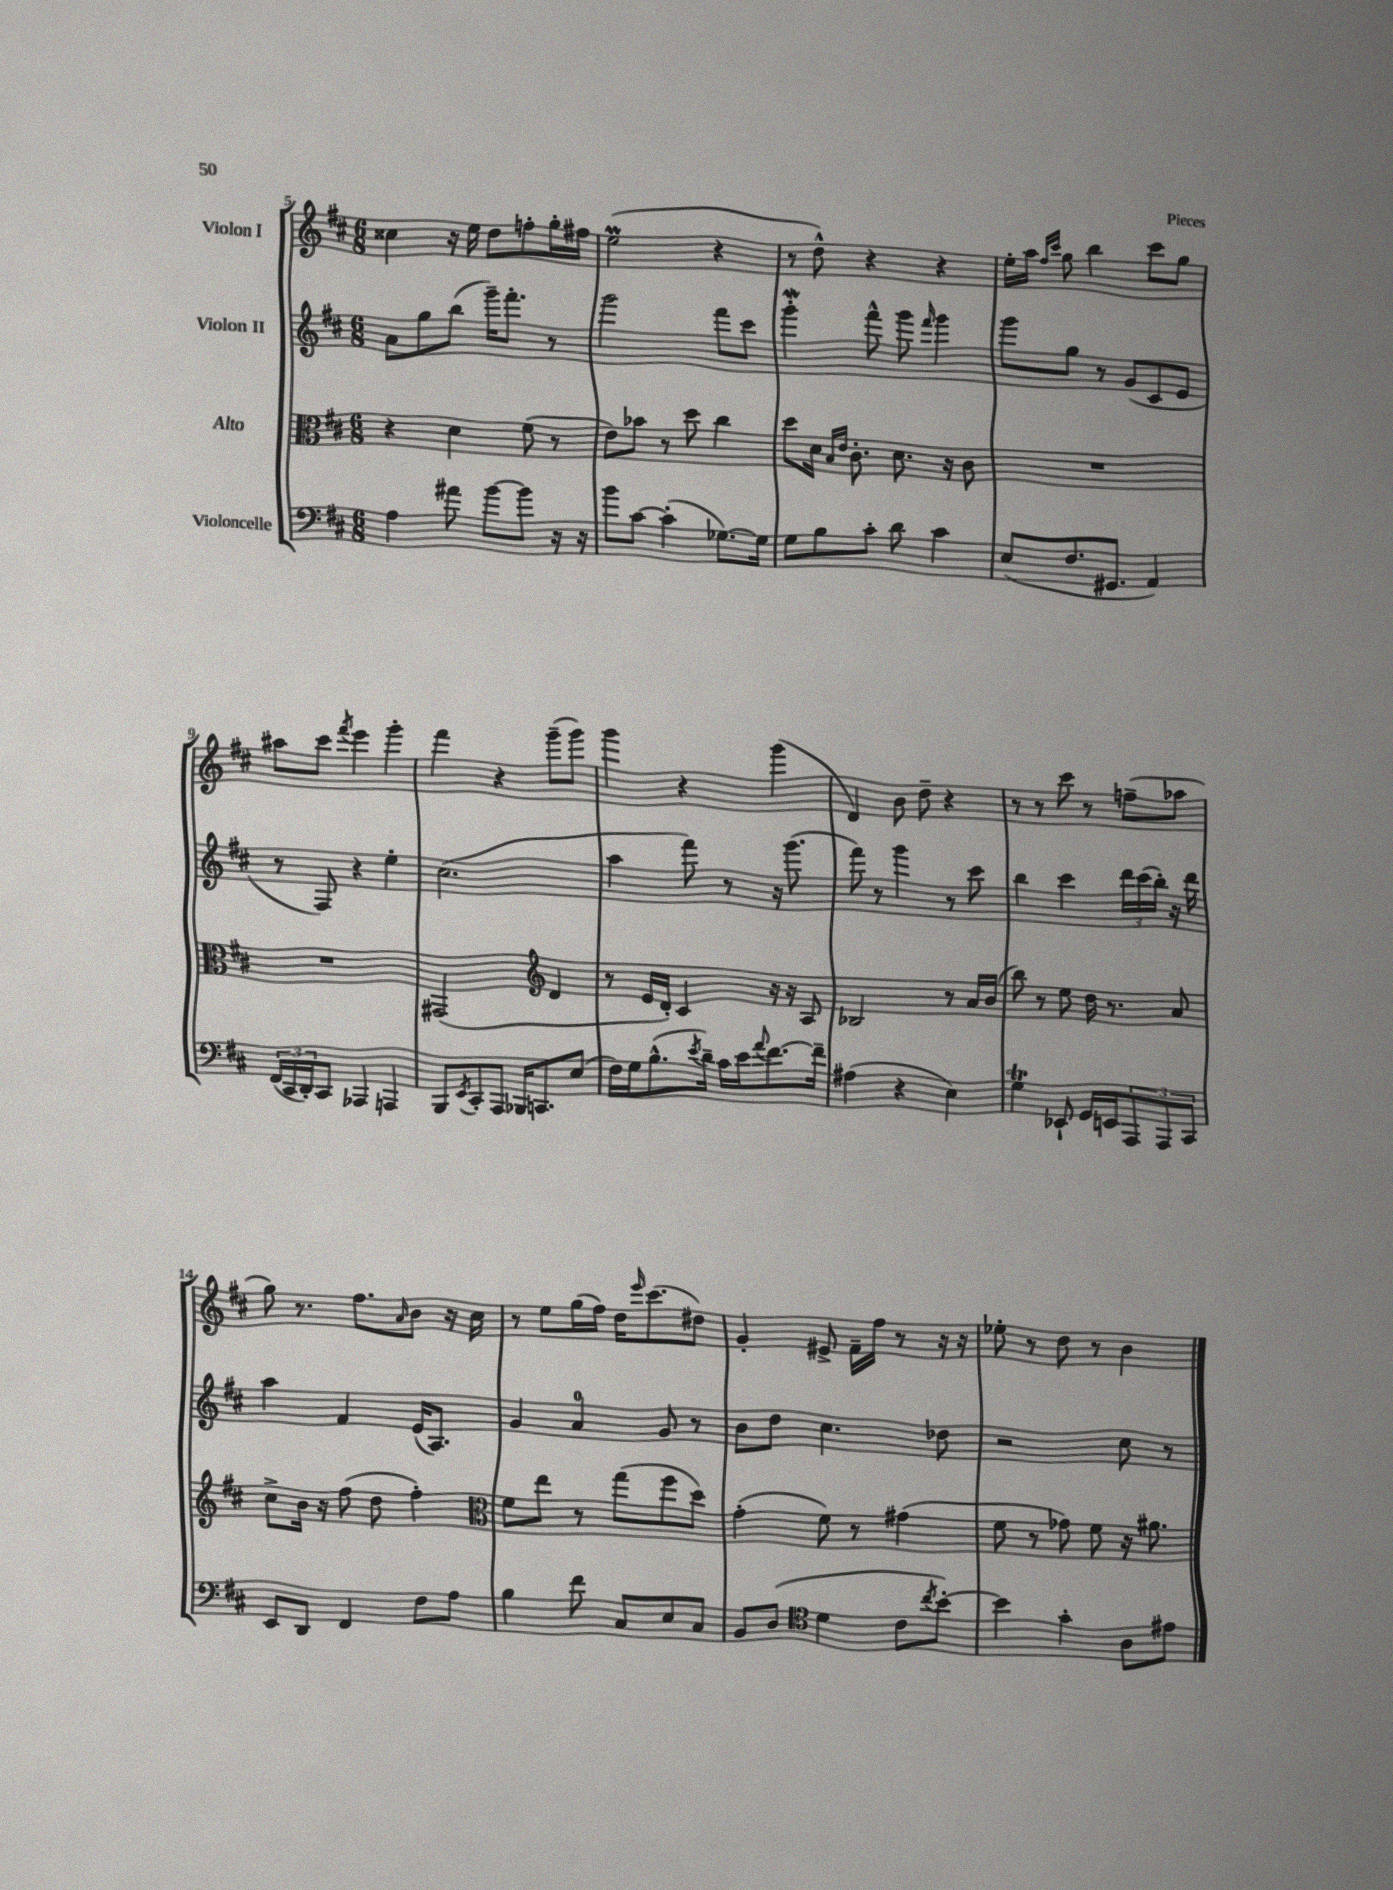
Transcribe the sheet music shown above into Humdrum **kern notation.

**kern	**kern	**kern	**kern
*staff4	*staff3	*staff2	*staff1
*clefF4	*clefC3	*clefG2	*clefG2
*k[f#c#]	*k[f#c#]	*k[f#c#]	*k[f#c#]
*M6/8	*M6/8	*M6/8	*M6/8
4A\	4r	8a\L	4cc##\
.	.	8gg\	.
8a#\	4d\	(8bb\J	16r
.	.	.	16ee\
[8b\L	.	16ggg~\LK)	8dd\L
.	.	8.fff#'\J	.
8b\]J	(8f#\	.	8ff'\
16r	8r	8r	16gg'\L
16r	.	.	16ff#\JJ
=	=	=	=
8b\L	8e\L)	2ggg\	(2ee\
[8c#\J	8b-\J	.	.
(4c#'\]	8r	.	.
.	8dd\	.	.
[8.G-\L)	4cc#\	8fff#\L	4r
.	.	8ccc#\J	.
16G-\]Jk	.	.	.
=	=	=	=
8G\L	8dd\L	4ggg'\	8r
8B\	16d\Jk	.	8dd^^\)
.	16qqB/LL	.	.
.	16qqe/JJ	.	.
.	8.c#'\	.	.
8c#'\J	.	8fff#^^\	4r
8d\	8.d\	8ggg\	.
.	.	16qqfff#/	.
4c#\	.	4ggg\	4r
.	16r	.	.
.	8c#\	.	.
=	=	=	=
(8E/L	2.r	8ggg\L	16ee'\LL
.	.	.	16aa\JJ
.	.	.	16qqff#/LL
.	.	.	16qqccc#/JJ
8.F#/	.	8gg\J	8gg\
.	.	8r	4bb\
8.GG#/J	.	.	.
.	.	(8g/L	.
4AA/)	.	8c#/	8ccc#\L
.	.	8e/J	8gg\J
=	=	=	=
(24FF#/LL	2.r	8r	8aa#\L
24CC#/	.	.	.
24DD'/J)	.	.	.
8CC#/J	.	8F#/)	8ccc#\J
.	.	.	8qfff#/
4AAA-/	.	4r	4eee\
4AAA/	.	4ee'\	4ggg'\
=	=	=	=
8BBB/L	(2GG#/	(2.cc#\	4fff#\
8qEE/	.	.	.
8CC#'/	.	.	.
8AAA/J	.	.	4r
16BBB-/LK	.	.	.
8.CC/	.	.	.
*	*clefG2	*	*
.	4d/	.	(8ggg~\L
(8E/J	.	.	8ggg\J)
=	=	=	=
16F#\LL)	8r	4aa\	4ggg\
16G\J	.	.	.
(8.B^^\	16e/LL	.	.
.	16d'/JJ)	.	.
.	4c#/	8fff#\)	4r
8qe/	.	.	.
16d~\Jk)	.	.	.
16c#\LL	.	8r	.
16e\J	.	.	.
8qqa/	.	.	.
[8.f#\	16r	16r	(4ggg\
.	16r	(8.ggg\	.
.	8A/	.	.
16f#~\]Jk	.	.	.
=	=	=	=
(4A#\	2B-/	8fff#\)	4d/)
.	.	8r	.
4r	.	4ggg\	8b\
.	.	.	8dd~\
4E\)	8r	8r	4r
.	16a/LL	8ccc#\	.
.	(16b/JJ	.	.
=	=	=	=
4G\	8bb\)	4bb\	8r
.	8r	.	8r
8EE-`/	8ee\	4ccc#\	8ccc#\
16GG/LL	16dd\	.	8r
16EE/J	8.r	.	.
12AAA/	.	24ddd\LL	(8ff~\L
.	.	(24ccc#\	.
12AAA/	.	24bb'\JJ)	.
.	8a/	16r	8aa-\J
12CC#/J	.	.	.
.	.	16ddd\	.
=	=	=	=
8EE/L	8cc#^\L	4aa\	8gg\)
8DD/J	16b\Jk	.	8.r
.	16r	.	.
4FF#/	(8ff#\	4f#/	.
.	.	.	8.ff#\L
.	8dd\	.	.
.	.	.	16qqa/
8F#\L	4ff#'\)	(16e/LK	8b\J
.	.	8.A/J)	.
8A\J	.	.	16r
.	.	.	16cc#\
=	=	=	=
*	*clefC3	*	*
4B\	8f#\L	4g/	8r
.	8ee\J	.	8ee\L
8f#\	8r	4a/	(16gg\L
.	.	.	16ff#\JJ)
8C#/L	(8gg\L	.	16dd\LK
.	.	.	16qqeee/
.	.	.	(8.ccc#\
8E/	8ff#\	8g/	.
8C#/J	8dd\J)	8r	8dd#\J)
=	=	=	=
8BB/L	(4g'\	8b\L	4g'/
(8D/J	.	8dd\J	.
*clefC4	*	*	*
4d\	8f#\)	4.cc#\	8e#^/
.	8r	.	16f#~\LL
.	.	.	16ff#\JJ
8c#\L	(4g#\	.	8r
8qcc#/	.	.	.
[8b'\J)	.	8dd-\	16r
.	.	.	16r
=	=	=	=
4b\]	8f#\	2r	8ee-'\
.	8r	.	8r
4g'\	8g-\)	.	8dd\
.	8f#\	.	8r
8A\L	16r	8cc#\	4b\
.	8.a#\	.	.
8e#\J	.	8r	.
==	==	==	==
*-	*-	*-	*-
